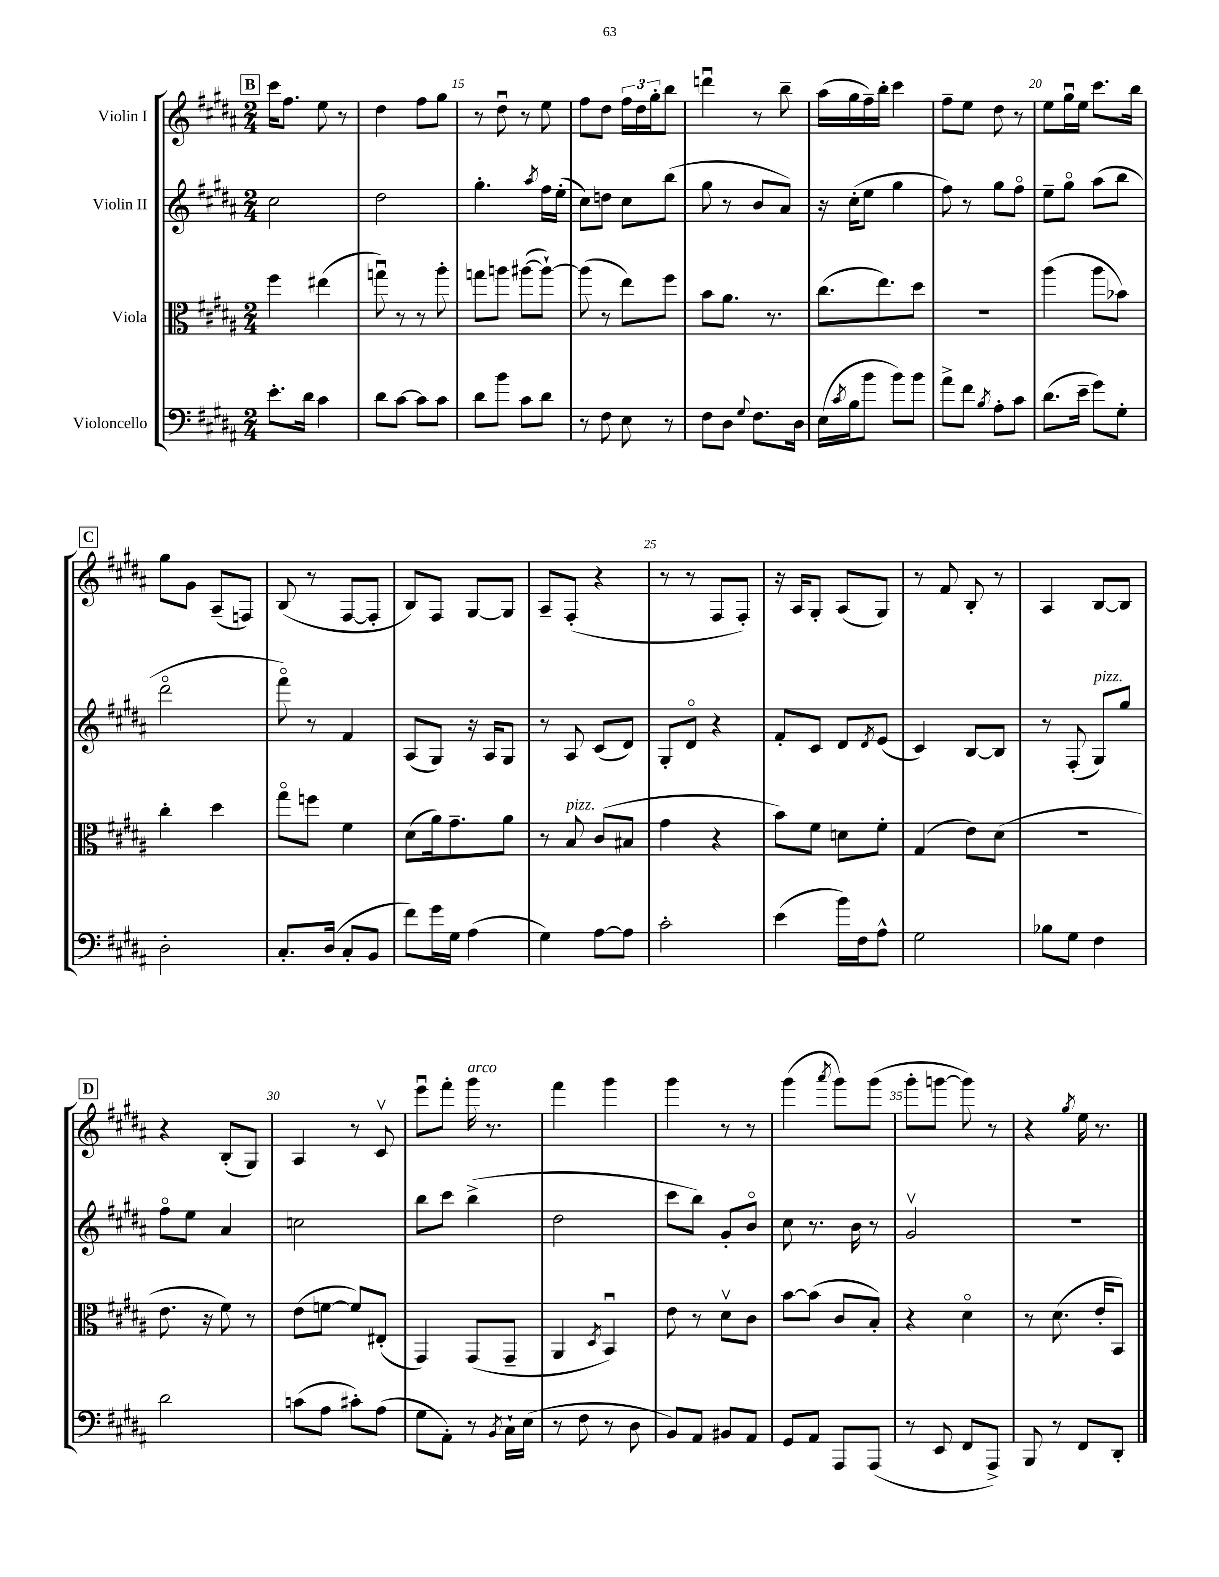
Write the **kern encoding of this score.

**kern	**kern	**kern	**kern
*staff4	*staff3	*staff2	*staff1
*clefF4	*clefC3	*clefG2	*clefG2
*k[f#c#g#d#a#]	*k[f#c#g#d#a#]	*k[f#c#g#d#a#]	*k[f#c#g#d#a#]
*M2/4	*M2/4	*M2/4	*M2/4
8.e'	4ff#	2cc#	16ccc#
.	.	.	8.ff#
16d#	.	.	.
4c#	(4ee#	.	8ee
.	.	.	8r
=	=	=	=
8d#	8ggu)	2dd#	4dd#
[8c#	8r	.	.
8c#]	8r	.	8ff#
8c#	8aa#'	.	8gg#
=	=	=	=
8d#	8gg	4.gg#'	8r
8b	8aa	.	8dd#u
8c#	([8aa#	.	8r
.	.	8qaa#	.
8d#	8aa#`_)	16ff#	8ee
.	.	(16ee'	.
=	=	=	=
8r	(8aa#]	8cc#)	8ff#
8F#	8r	8dd	8dd#
8E	8ee)	8cc#	24ff#
.	.	.	24dd#
.	.	.	24gg#'
8r	8ff#	(8bb	8bb
=	=	=	=
8F#	8b	8gg#	4dddu
8D#	8.a#	8r	.
8qqG#	.	.	.
8.F#	.	8b	8r
.	8.r	.	.
.	.	8a#)	8bb~
16D#	.	.	.
=	=	=	=
(16E	(8.cc#	16r	(16aa#
8qc#	.	.	.
16B	.	(16cc#'	16gg#
8b	.	8ee	16ff#~)
.	8.ee)	.	16bb'
8b)	.	4gg#	4ccc#
8b	8dd#	.	.
=	=	=	=
8a#^	2r	8ff#)	8ff#~
8f#	.	8r	8ee
8qB	.	.	.
8A#'	.	8gg#	8dd#
8c#	.	8ff#o	8r
=	=	=	=
(8.d#	(4aa#	8ee~	8ee
.	.	8gg#o	16gg#u
16e~	.	.	16ee
8g#)	8aa#	(8aa#	8.ccc#
8G#'	8b-)	8bb	.
.	.	.	16bb
=	=	=	=
2D#'	4cc#'	2ddd#o	8gg#
.	.	.	8g#
.	4dd#	.	(8A#~
.	.	.	8F)
=	=	=	=
8.C#'	8gg#o	8fff#o)	(8B
.	8ff	8r	8r
(16D#	.	.	.
8C#'	4f#	4f#	[8F#
8BB	.	.	8F#']
=	=	=	=
8f#)	(8d#	(8A#	8B)
16g#	16a#)	8G#)	8F#
16G#	8.g#~	.	.
(4A#	.	16r	[8G#
.	.	16A#	.
.	8a#	8G#	8G#]
=	=	=	=
4G#)	8r	8r	8A#~
.	8B	8A#	(8F#'
[8A#	(8c#	(8c#	4r
8A#]	8B#	8d#)	.
=	=	=	=
2c#'	4g#	8G#'	8r
.	.	8d#o	8r
.	4r	4r	8F#
.	.	.	8F#')
=	=	=	=
(4e	8b)	8f#'	16r
.	.	.	16A#
.	8f#	8c#	8G#'
16b)	8d	8d#	(8A#
16F#	.	.	.
.	.	8qd#	.
8A#^^	8f#'	(8e	8G#)
=	=	=	=
2G#	(4G#	4c#)	8r
.	.	.	8f#
.	8e)	[8B	8B'
.	(8d#	8B]	8r
=	=	=	=
8B-	2r	8r	4A#
8G#	.	(8F#'	.
4F#	.	8G#)	[8B
.	.	8gg#	8B]
=	=	=	=
2d#	8.e	8ff#o	4r
.	.	8ee	.
.	16r	.	.
.	8f#)	4a#	(8B'
.	8r	.	8G#)
=	=	=	=
(8c	(8e	2cc	4A#
8A#	[8f	.	.
8c#')	8f])	.	8r
(8A#	(8E#'	.	8c#v
=	=	=	=
8G#	4GG#)	8bb	8eeeu
8AA#')	.	8ccc#	8fff#'
8r	(8GG#	(4bb^	16ggg#
.	.	.	8.r
8qBB	.	.	.
16C#`	8GG#~	.	.
(16E	.	.	.
=	=	=	=
8r	4AA#	2dd#	4fff#
8F#	.	.	.
.	8qD#	.	.
8r	4BBu)	.	4ggg#
8D#	.	.	.
=	=	=	=
8BB)	8e	8ccc#	4ggg#
8AA#	8r	8bb)	.
8BB#	8d#v	8g#'	8r
8AA#	8c#	8bo	8r
=	=	=	=
8GG#	[8b	8cc#	(4ggg#
8AA#	(8b]	8.r	.
.	.	.	8qaaa#
8AAA#	8c#	.	8ggg#)
.	.	16b	.
(8AAA#	8B')	8r	(8ggg#
=	=	=	=
8r	4r	2g#v	8ggg#'
8EE	.	.	[8ggg
8FF#	4d#o	.	8ggg])
8AAA#^)	.	.	8r
=	=	=	=
8BBB	8r	2r	4r
8r	(8.d#	.	.
.	.	.	8qgg#
8FF#	.	.	16ee
.	16e'	.	8.r
8DD#'	8BB)	.	.
==	==	==	==
*-	*-	*-	*-
